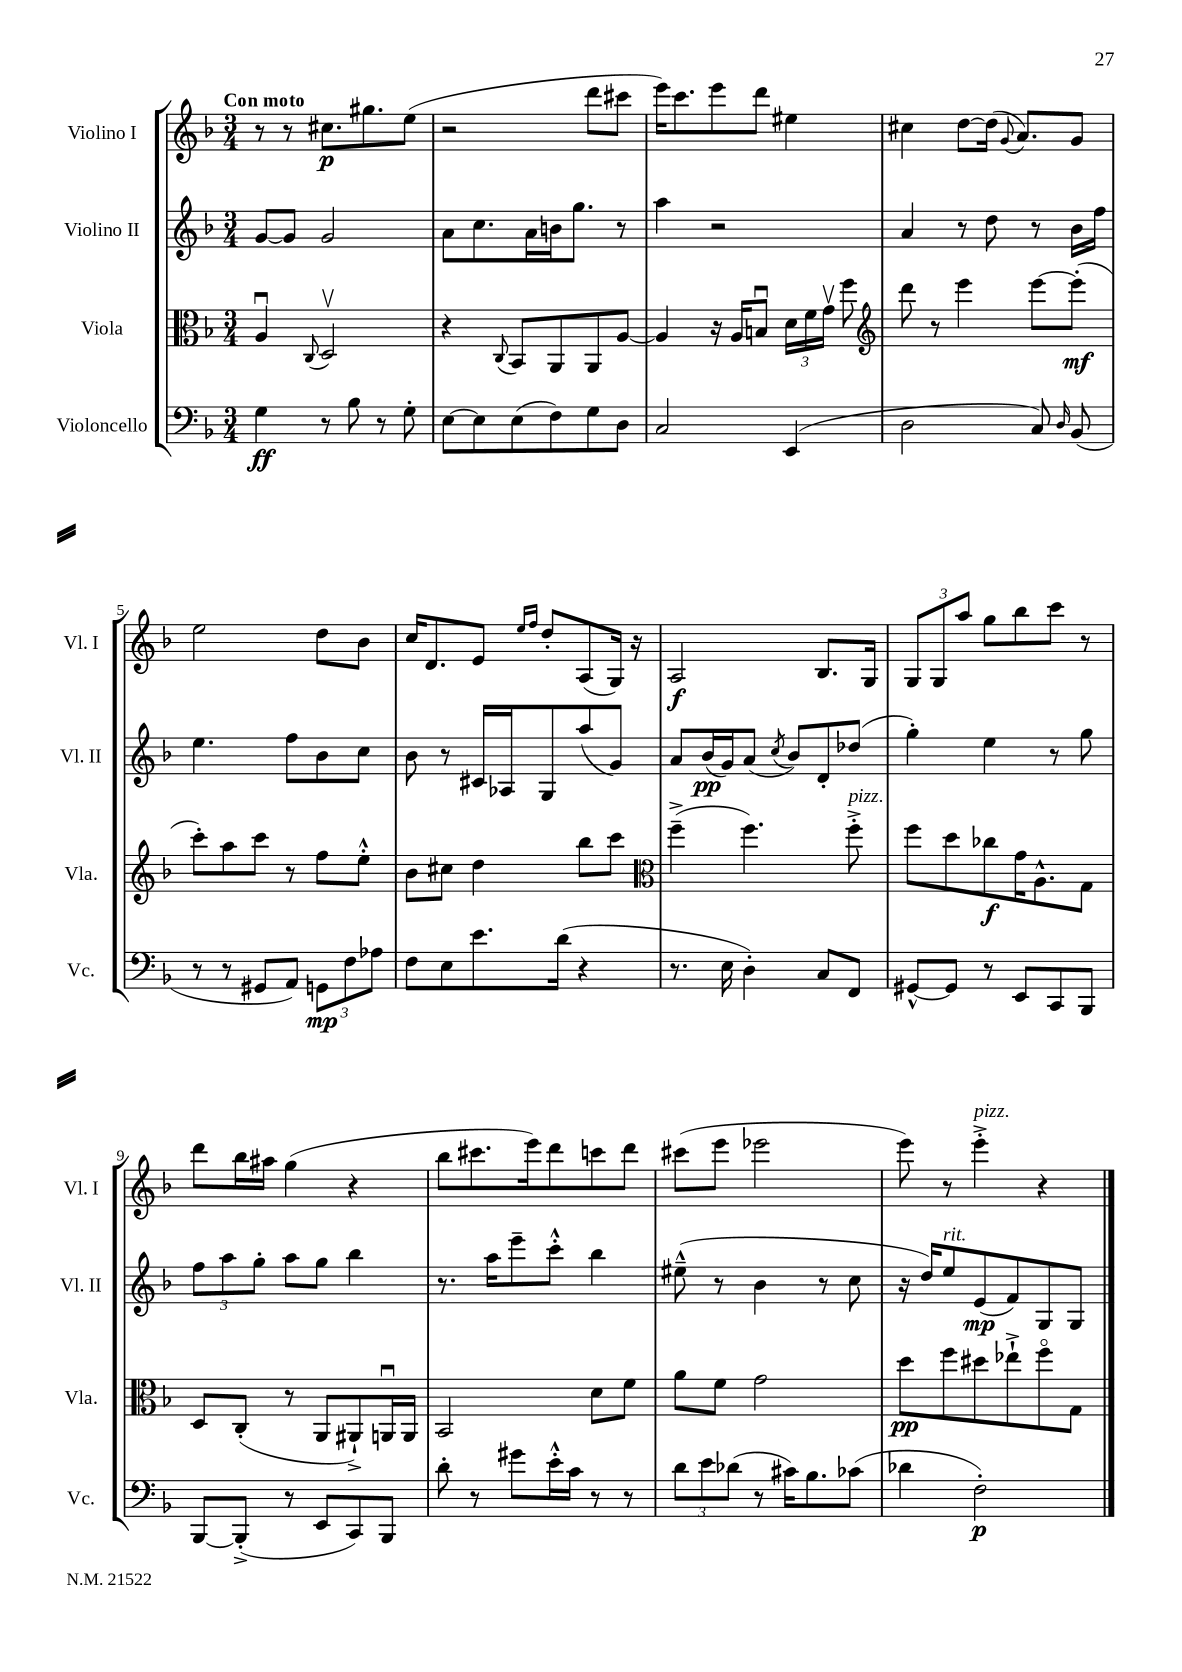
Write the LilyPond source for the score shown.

<<
\new StaffGroup <<
\new Staff = "s0" \with { instrumentName = "Violino I" shortInstrumentName = "Vl. I" } {
    \clef treble \key f \major \numericTimeSignature \time 3/4 \tempo "Con moto"
    \autoBeamOff r8 r8 cis''8.[\p gis''8. e''8]( |
    r2 d'''8[ cis'''8] |
    e'''16[) c'''8. e'''8 d'''8] eis''4 |
    cis''4 d''8[~ d''16]( \appoggiatura { g'8 } a'8.[) g'8] |
    e''2 d''8[ bes'8] |
    c''16[ d'8. e'8] \grace { e''16[ f''16] } d''8[-. a8( g16]) r16 |
    a2\f bes8.[ g16] |
    \tuplet 3/2 { g8[ g8 a''8] } g''8[ bes''8 c'''8] r8 |
    d'''8[ bes''16 ais''16] g''4( r4 |
    bes''8[ cis'''8. e'''16) d'''8 c'''8 d'''8] |
    cis'''8[( e'''8] ees'''2 |
    e'''8) r8 e'''4-.->^\markup { \italic "pizz." } r4 \bar "|." |
}
\new Staff = "s1" \with { instrumentName = "Violino II" shortInstrumentName = "Vl. II" } {
    \clef treble \key f \major \numericTimeSignature \time 3/4
    \autoBeamOff g'8[~ g'8] g'2 |
    a'8[ c''8. a'16 b'16 g''8.] r8 |
    a''4 r2 |
    a'4 r8 d''8 r8 bes'16[ f''16] |
    e''4. f''8[ bes'8 c''8] |
    bes'8 r8 cis'16[ aes16 g8 a''8( g'8]) |
    a'8[ bes'16\pp( g'16) a'8]( \acciaccatura { c''8 } bes'8[) d'8-. des''8]( |
    g''4-.) e''4 r8 g''8 |
    \tuplet 3/2 { f''8[ a''8 g''8]-. } a''8[ g''8] bes''4 |
    r8. a''16[ e'''8-- c'''8]-.-^ bes''4 |
    eis''8---^( r8 bes'4 r8 c''8 |
    r16 d''16[) e''8^\markup { \italic "rit." } e'8\mp( f'8) g8 g8] \bar "|." |
}
\new Staff = "s2" \with { instrumentName = "Viola" shortInstrumentName = "Vla." } {
    \clef alto \key f \major \numericTimeSignature \time 3/4
    \autoBeamOff a4\downbow \appoggiatura { c8 } d2\upbow |
    r4 \appoggiatura { c8 } bes,8[ a,8 a,8 a8]~ |
    a4 r16 a16[ b8]\downbow \tuplet 3/2 { d'16[ f'16 g'16]\upbow } f''8 |
    \clef treble d'''8 r8 e'''4 e'''8[~ e'''8]-.\mf( |
    c'''8[-.) a''8 c'''8] r8 f''8[ e''8]-.-^ |
    bes'8[ cis''8] d''4 bes''8[ c'''8] |
    \clef alto f''4--->( f''4.) f''8-.->^\markup { \italic "pizz." } |
    f''8[ d''8 ces''8\f g'16 a8.-^ g8] |
    d8[ c8]-.( r8 a,8[ ais,8-!->) a,16\downbow a,16] |
    bes,2 d'8[ f'8] |
    a'8[ f'8] g'2 |
    d''8[\pp f''8 dis''8 ees''8-!-> f''8\flageolet g8] \bar "|." |
}
\new Staff = "s3" \with { instrumentName = "Violoncello" shortInstrumentName = "Vc." } {
    \clef bass \key f \major \numericTimeSignature \time 3/4
    \autoBeamOff g4\ff r8 bes8 r8 g8-. |
    e8[~ e8 e8( f8) g8 d8] |
    c2 e,4( |
    d2 c8) \grace { d16 } bes,8( |
    r8 r8 gis,8[ a,8]) \tuplet 3/2 { g,8[\mp f8 aes8] } |
    f8[ e8 e'8. d'16]( r4 |
    r8. e16 d4-.) c8[ f,8] |
    gis,8[~-^ gis,8] r8 e,8[ c,8 bes,,8] |
    bes,,8[~ bes,,8]-.->( r8 e,8[ c,8) bes,,8] |
    d'8-. r8 gis'8[ e'16-.-^ c'16] r8 r8 |
    \tuplet 3/2 { d'8[ e'8 des'8]( } r8 cis'16[) bes8. ces'8]( |
    des'4 f2-.\p) \bar "|." |
}
>>
>>
